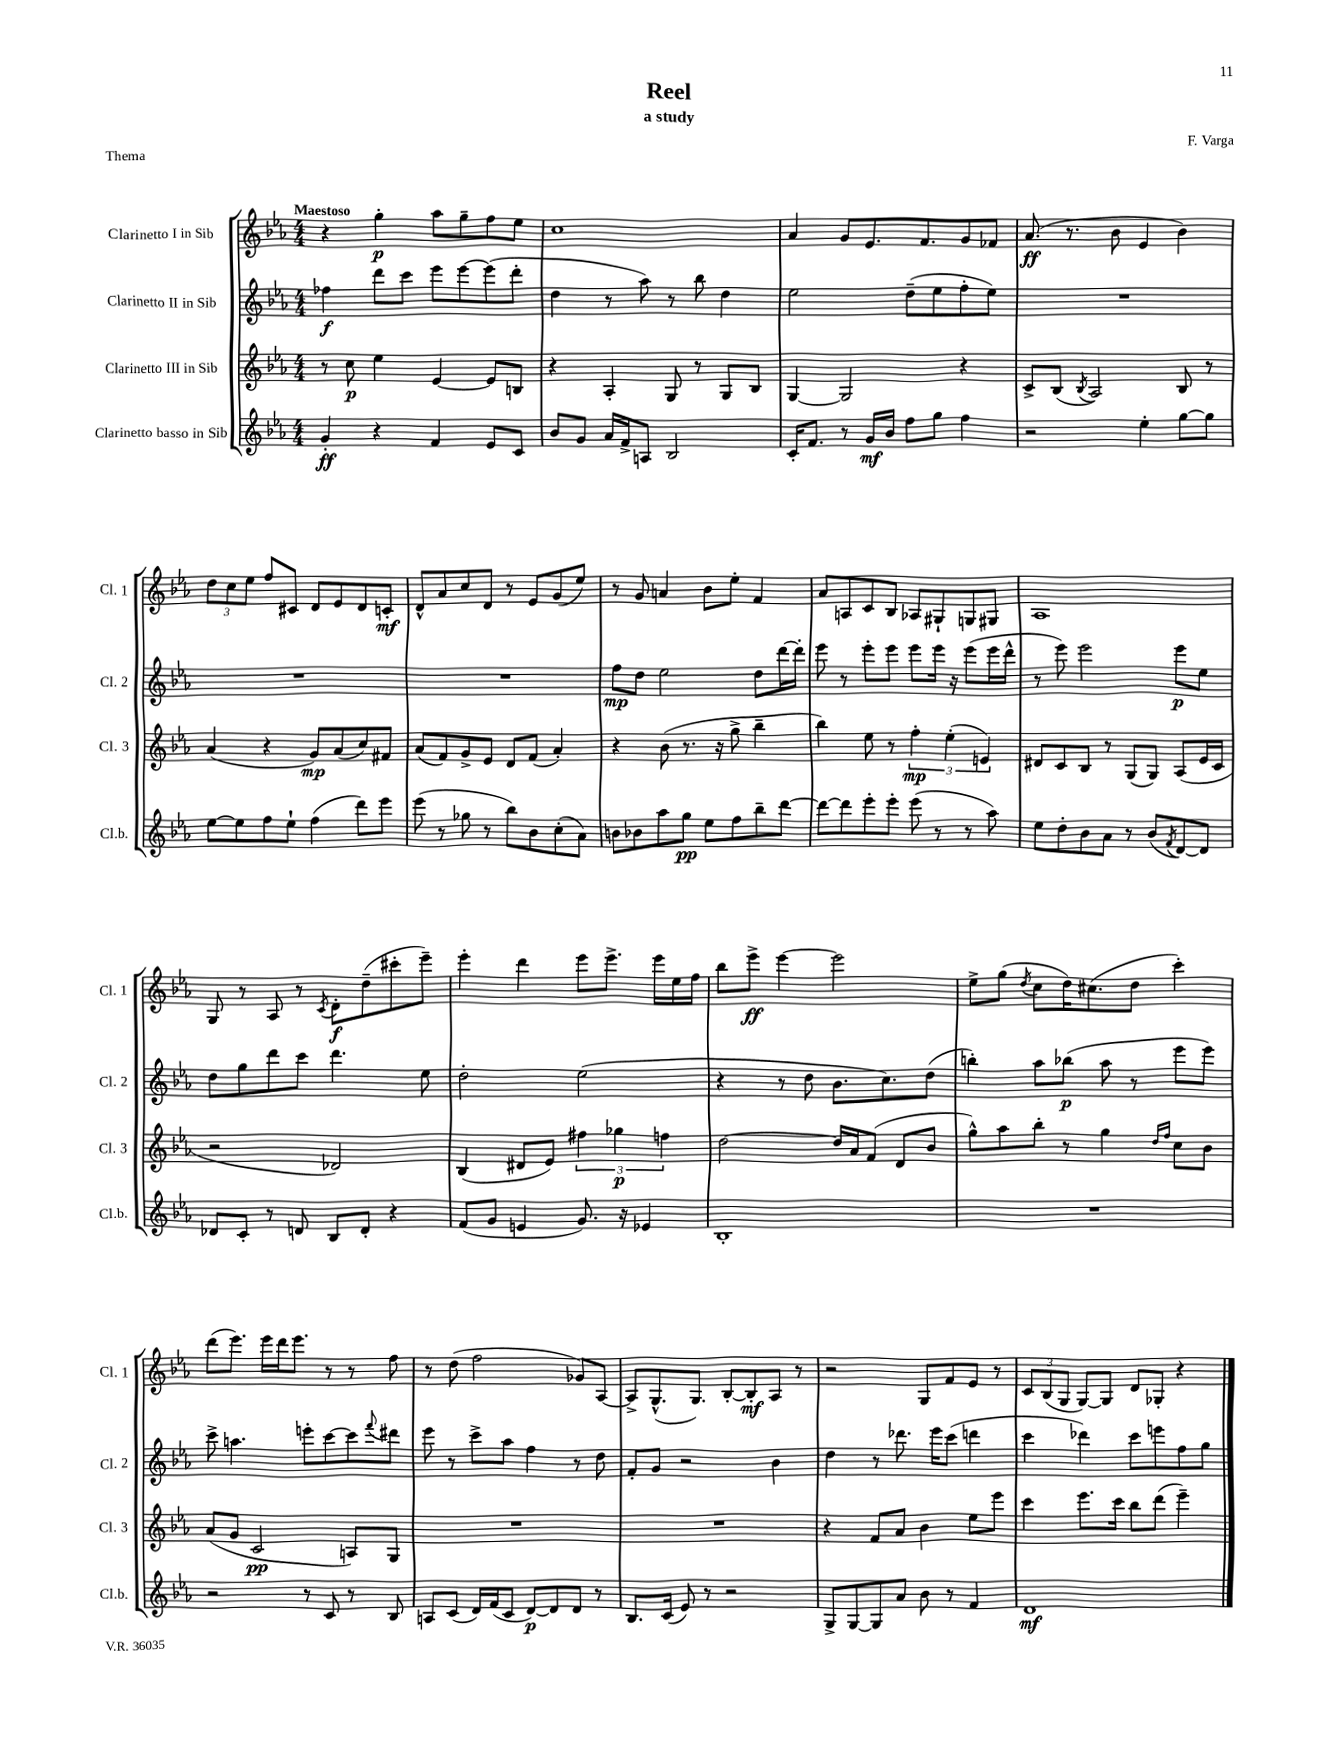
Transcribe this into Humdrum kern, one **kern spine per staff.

**kern	**kern	**kern	**kern
*staff4	*staff3	*staff2	*staff1
*clefG2	*clefG2	*clefG2	*clefG2
*k[b-e-a-]	*k[b-e-a-]	*k[b-e-a-]	*k[b-e-a-]
*M4/4	*M4/4	*M4/4	*M4/4
4g'	8r	4ff-	4r
.	8cc	.	.
4r	4ee-	8ddd	4gg'
.	.	8ccc	.
4f	[4e-	8eee-	8aa-
.	.	[8eee-	8gg~
8e-	8e-]	(8eee-]	8ff
8c	8B	8ddd'	8ee-
=	=	=	=
8b-	4r	4dd	1cc
8g	.	.	.
16a-	4A-'	8r	.
16f^	.	.	.
8A	.	8aa-)	.
2B-	8G	8r	.
.	8r	8bb-	.
.	8G	4dd	.
.	8B-	.	.
=	=	=	=
16c'	[4G	2ee-	4a-
8.f	.	.	.
8r	2G]	.	8g
16g	.	.	8.e-
16b-	.	.	.
8ff	.	(8dd~	.
.	.	.	8.f
8gg	.	8ee-	.
4ff	4r	8ff'	8g
.	.	8ee-)	8f-
=	=	=	=
2r	8c^	1r	(8.a-
.	(8B-	.	.
.	.	.	8.r
.	8qB-	.	.
.	2A-)	.	.
.	.	.	8b-
4ee-'	.	.	4e-
[8gg	8B-	.	4b-)
8gg]	8r	.	.
=	=	=	=
[8ee-	(4a-	1r	12dd
.	.	.	12cc
8ee-]	.	.	.
.	.	.	12ee-
8ff	4r	.	8ff
8ee-`	.	.	8c#
(4ff	8g)	.	8d
.	(8a-	.	8e-
8ddd)	8cc)	.	8d
8eee-	8f#	.	8c'
=	=	=	=
(8eee-	(8a-	1r	8d^^
8r	8f)	.	8a-
8gg-	8g^	.	8cc
8r	8e-	.	8d
8bb-)	8d	.	8r
8b-	(8f	.	8e-
(8cc'	4a-')	.	(8g
8a-)	.	.	8ee-)
=	=	=	=
8b	4r	8ff	8r
8b-	.	8dd	8g
8aa-	(8b-	2ee-	4a
8gg	8.r	.	.
8ee-	.	.	8b-
.	16r	.	.
8ff	8gg^	.	8ee-'
8bb-~	4bb-~	8dd	4f
[8ddd	.	[16ddd	.
.	.	16ddd']	.
=	=	=	=
8ddd_	4bb-)	8eee-	8a-
8ddd]	.	8r	8A
8eee-'	8ee-	8eee-'	8c
8eee-'	8r	8eee-	8B-
(8eee-	6ff'	8eee-	8A-
8r	.	16eee-	8G#`
.	(6ee-'	.	.
.	.	16r	.
8r	.	(8eee-	8G
.	6e)	.	.
8aa-)	.	16eee-	8G#
.	.	16ddd^^	.
=	=	=	=
8ee-	8d#	8r	1A-
8dd'	8c	8eee-)	.
8b-	8B-	2eee-	.
8a-	8r	.	.
8r	(8G	.	.
(8b-	8G)	.	.
8qf	.	.	.
[8d)	(8A-	8eee-	.
8d]	16e-	8ee-	.
.	16c	.	.
=	=	=	=
8d-	2r	8dd	8G
8c'	.	8gg	8r
8r	.	8ddd	8A-
8d	.	8ccc	8r
.	.	.	8qc
8B-	2d-)	4.ddd	8d'
8d'	.	.	(8dd~
4r	.	.	8ccc#'
.	.	8ee-	8eee-~)
=	=	=	=
(8f	(4B-	2dd'	4eee-'
8g	.	.	.
4e	8d#	.	4ddd
.	8e-)	.	.
8.g)	6ff#	(2ee-	8eee-
.	.	.	8.eee-^
.	6gg-	.	.
16r	.	.	.
4e-	.	.	.
.	.	.	16eee-
.	6ff	.	.
.	.	.	16ee-
.	.	.	16ff
=	=	=	=
1B-'	[2dd	4r	8bb-
.	.	.	8eee-^
.	.	8r	[4eee-
.	.	8dd	.
.	16dd]	8.b-	2eee-]
.	16a-	.	.
.	(8f	.	.
.	.	8.cc)	.
.	8d	.	.
.	8b-	(8dd	.
=	=	=	=
1r	8gg^^)	4bb')	8ee-^
.	8aa-	.	(8gg
.	.	.	8qdd
.	8bb-'	8aa-	8cc
.	8r	(8bb-	16dd)
.	.	.	(8.cc#
.	4gg	8aa-	.
.	.	8r	8dd
.	16qqdd	.	.
.	16qqff	.	.
.	8cc	8eee-	4ccc')
.	8b-	8eee-)	.
=	=	=	=
2r	(8a-	8ccc^	(8ddd
.	8g	4.aa	8.eee-)
.	2c	.	.
.	.	.	16eee-
.	.	.	16ddd
.	.	.	8.eee-
8r	.	8eee'	.
8c	.	[8ccc	8r
8r	8A)	8ccc]	8r
.	.	8qqfff	.
8B-	8G	8ddd#	8ff
=	=	=	=
8A	1r	8eee-	8r
(8c	.	8r	(8dd
16d)	.	8ccc^	2ff
(16f	.	.	.
8c	.	8aa-	.
[8d)	.	4ff	.
8d]	.	.	.
8d	.	8r	8g-)
8r	.	8dd	[8A-
=	=	=	=
8.B-	1r	8f'	8A-^]
.	.	8g	(8.G^^
(16c	.	.	.
8e-)	.	2r	.
.	.	.	8.G)
8r	.	.	.
2r	.	.	[8B-'
.	.	.	8B-']
.	.	4b-	8A-
.	.	.	8r
=	=	=	=
8G^	4r	4dd	2r
[8G	.	.	.
8G]	8f	8r	.
8a-	8a-	8.ddd-	.
8b-	4b-	.	8G
.	.	16eee-	.
8r	.	(8ccc	8f
4f	8ee-	4ddd	8e-
.	8eee-	.	8r
=	=	=	=
1d	4ccc	4ccc	12c
.	.	.	(12B-
.	.	.	12G
.	8.eee-	4ddd-)	[8G)
.	.	.	8G]
.	16ccc	.	.
.	8bb-	8ccc	8d
.	(8ddd	8eee	8G-'
.	4eee-~)	8ff	4r
.	.	8gg	.
==	==	==	==
*-	*-	*-	*-
